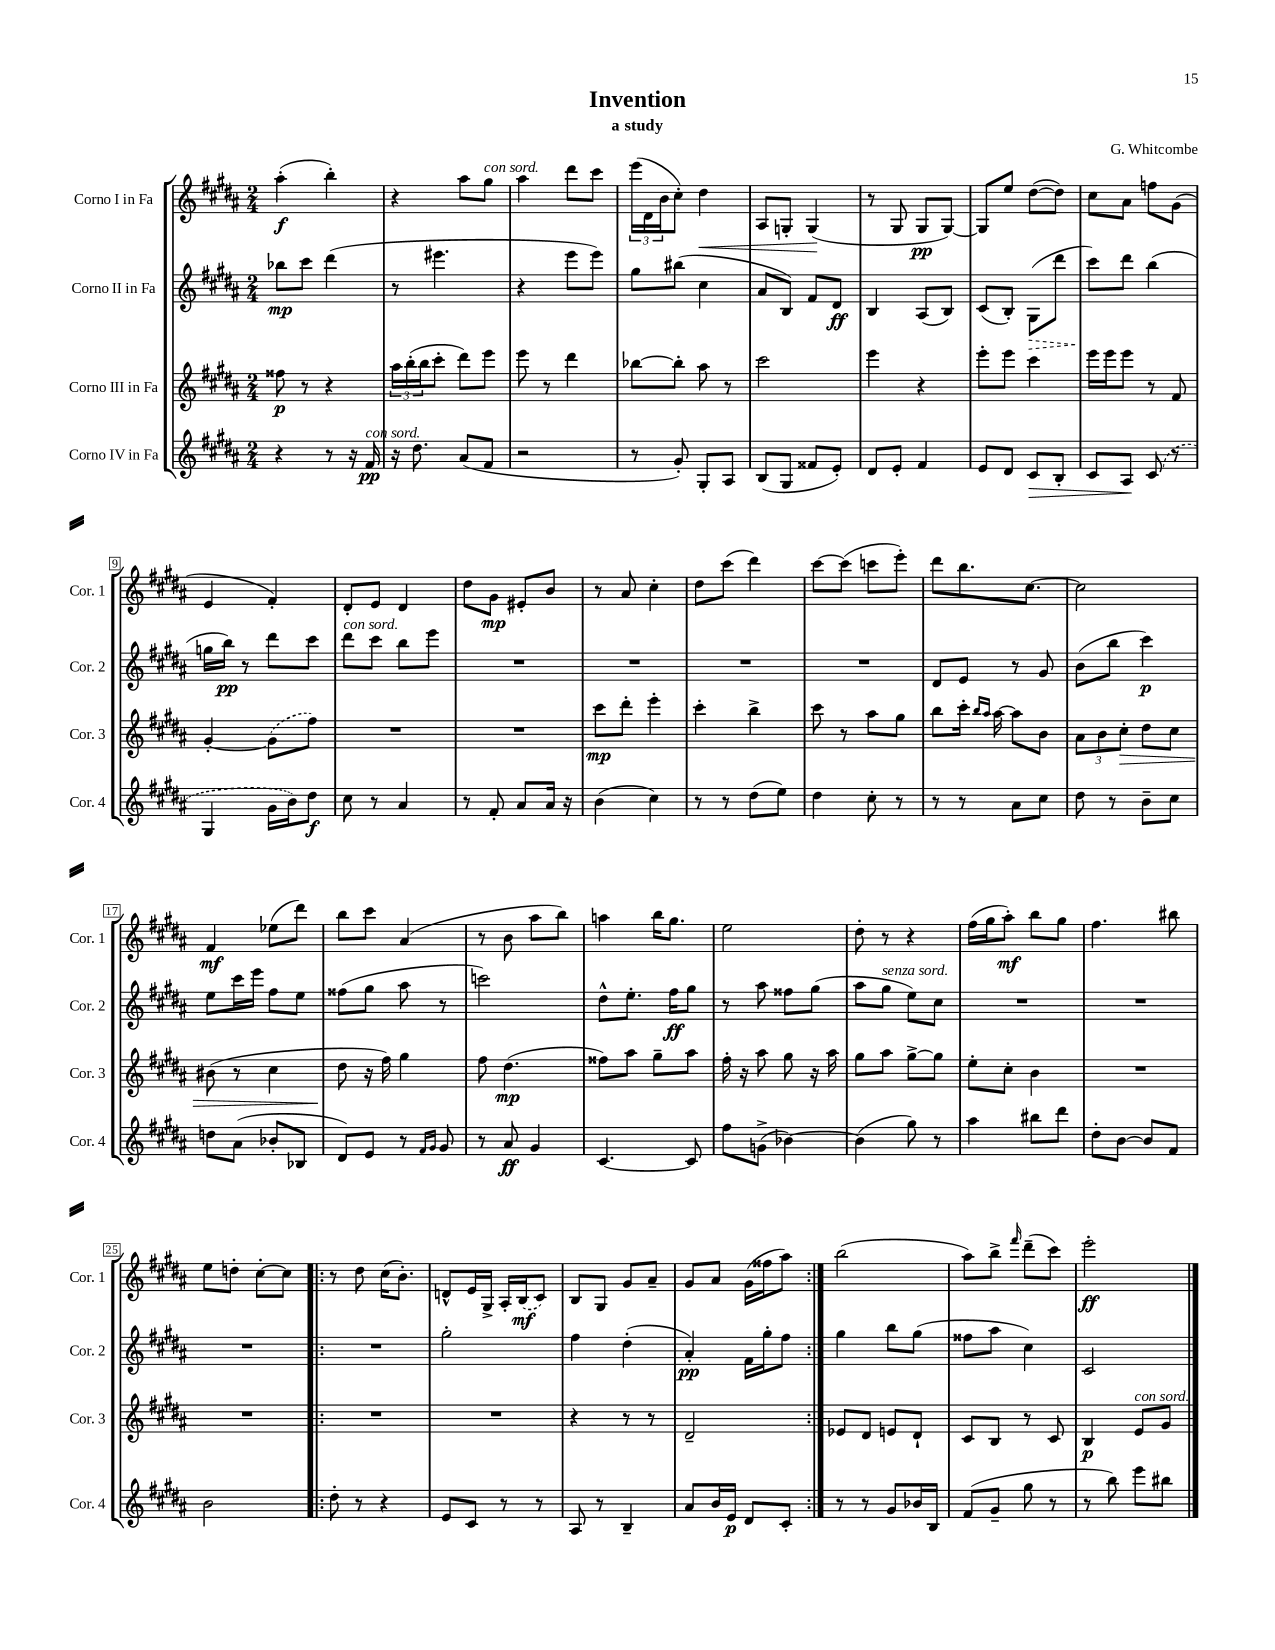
\header { title = "Invention" composer = "G. Whitcombe" subtitle = "a study" }
<<
\new StaffGroup <<
\new Staff = "s0" \with { instrumentName = "Corno I in Fa" shortInstrumentName = "Cor. 1" } {
    \clef treble \key b \major \numericTimeSignature \time 2/4
    ais''4-.\f( b''4-.) |
    r4 ais''8 gis''8^\markup { \italic "con sord." } |
    ais''4 dis'''8 cis'''8 |
    \tuplet 3/2 { e'''16( dis'16 b'16 } cis''8-.) dis''4\< |
    ais8 g8-. g4\!( |
    r8 gis8 gis8\pp gis8~) |
    gis8 e''8 dis''8~( dis''8) |
    cis''8 ais'8 f''8 gis'8( |
    e'4 fis'4-.) |
    dis'8-. e'8 dis'4 |
    dis''8 gis'8\mp eis'8-. b'8 |
    r8 ais'8 cis''4-. |
    dis''8 cis'''8( dis'''4) |
    cis'''8~ cis'''8( c'''8 e'''8-.) |
    dis'''8 b''8. cis''8.~ |
    cis''2 |
    fis'4\mf ees''8( dis'''8) |
    b''8 cis'''8 ais'4( |
    r8 b'8 ais''8 b''8) |
    a''4 b''16 gis''8. |
    e''2 |
    dis''8-. r8 r4 |
    fis''16( gis''16 ais''8-.\mf) b''8 gis''8 |
    fis''4. bis''8 |
    e''8 d''8-. cis''8~-. cis''8 |
    \repeat volta 2 { r8 dis''8 cis''16( b'8.-.) |
    d'8-^ e'16 gis16-> ais16-. \once \slurDashed b16\mf( cis'8) |
    b8 gis8 gis'8 ais'8-- |
    gis'8 ais'8 gis'16( fisis''16 ais''8) | }
    b''2( |
    ais''8) b''8-> \grace { fis'''16 } dis'''8--( cis'''8) |
    e'''2-.\ff \bar "|." |
}
\new Staff = "s1" \with { instrumentName = "Corno II in Fa" shortInstrumentName = "Cor. 2" } {
    \clef treble \key b \major \numericTimeSignature \time 2/4
    bes''8\mp cis'''8 dis'''4( |
    r8 eis'''4. |
    r4 e'''8 e'''8) |
    gis''8 bis''8( cis''4 |
    ais'8 b8) fis'8 dis'8\ff |
    b4 ais8( b8) |
    cis'8( b8-.) \once \override Hairpin.style = #'dashed-line gis8\>( dis'''8 |
    cis'''8\!) dis'''8 b''4( |
    g''16 b''16\pp) r8 dis'''8 cis'''8 |
    dis'''8^\markup { \italic "con sord." } cis'''8 b''8 e'''8 |
    R2 |
    R2 |
    R2 |
    R2 |
    dis'8 e'8 r8 gis'8 |
    b'8( b''8 cis'''4\p) |
    e''8 cis'''16 e'''16 fis''8 e''8 |
    fisis''8( gis''8 ais''8 r8 |
    c'''2) |
    dis''8-^ e''8.-. fis''16\ff gis''8 |
    r8 ais''8 fisis''8 gis''8( |
    ais''8 gis''8^\markup { \italic "senza sord." } e''8) cis''8 |
    R2 |
    R2 |
    R2 |
    \repeat volta 2 { R2 |
    gis''2-. |
    fis''4 dis''4-.( |
    ais'4-.\pp) fis'16 gis''16-. fis''8 | }
    gis''4 b''8 gis''8( |
    fisis''8 ais''8 cis''4) |
    cis'2 \bar "|." |
}
\new Staff = "s2" \with { instrumentName = "Corno III in Fa" shortInstrumentName = "Cor. 3" } {
    \clef treble \key b \major \numericTimeSignature \time 2/4
    fisis''8\p r8 r4 |
    \tuplet 3/2 { ais''16 b''16-.( b''16 } cis'''8-. dis'''8) e'''8 |
    e'''8 r8 dis'''4 |
    bes''8~ bes''8-. ais''8 r8 |
    cis'''2 |
    e'''4 r4 |
    e'''8-. e'''8 cis'''4 |
    e'''16 e'''16 e'''8 r8 fis'8 |
    gis'4~-. \once \slurDashed gis'8( fis''8) |
    R2 |
    R2 |
    cis'''8\mp dis'''8-. e'''4-. |
    cis'''4-. b''4-> |
    cis'''8 r8 ais''8 gis''8 |
    b''8 cis'''16-. \grace { b''16 ais''16 } ais''16~ ais''8 b'8 |
    \tuplet 3/2 { ais'8 b'8 cis''8-.\> } dis''8 cis''8 |
    bis'8( r8 cis''4 |
    dis''8\! r16 fis''16) gis''4 |
    fis''8 dis''4.\mp( |
    fisis''8) ais''8 gis''8-- ais''8 |
    fis''16-. r16 ais''8 gis''8 r16 ais''16 |
    gis''8 ais''8 gis''8~-> gis''8 |
    e''8-. cis''8-. b'4 |
    R2 |
    R2 |
    \repeat volta 2 { R2 |
    R2 |
    r4 r8 r8 |
    dis'2-- | }
    ees'8 dis'8 e'8 dis'8-! |
    cis'8 b8 r8 cis'8 |
    b4\p e'8^\markup { \italic "con sord." } gis'8 \bar "|." |
}
\new Staff = "s3" \with { instrumentName = "Corno IV in Fa" shortInstrumentName = "Cor. 4" } {
    \clef treble \key b \major \numericTimeSignature \time 2/4
    r4 r8 r16 fis'16\pp^\markup { \italic "con sord." } |
    r16 dis''8. ais'8( fis'8 |
    r2 |
    r8 gis'8-.) gis8-. ais8 |
    b8( gis8 fisis'8 e'8-.) |
    dis'8 e'8-. fis'4 |
    e'8 dis'8 cis'8\> b8-. |
    cis'8 ais8\! \once \slurDashed cis'8( r8 |
    gis4 gis'16 b'16) dis''8\f |
    cis''8 r8 ais'4 |
    r8 fis'8-. ais'8 ais'16 r16 |
    b'4( cis''4) |
    r8 r8 dis''8( e''8) |
    dis''4 cis''8-. r8 |
    r8 r8 ais'8 cis''8 |
    dis''8 r8 b'8-- cis''8 |
    d''8 ais'8( bes'8-. bes8 |
    dis'8) e'8 r8 \grace { fis'16 gis'16 } gis'8 |
    r8 ais'8\ff gis'4 |
    cis'4.~ cis'8 |
    fis''8 g'8->( bes'4~) |
    bes'4( gis''8) r8 |
    ais''4 bis''8 dis'''8 |
    dis''8-. b'8~ b'8 fis'8 |
    b'2 |
    \repeat volta 2 { dis''8-. r8 r4 |
    e'8 cis'8 r8 r8 |
    ais8 r8 b4-- |
    ais'8 b'16 e'16\p dis'8 cis'8-. | }
    r8 r8 gis'8 bes'16 b16 |
    fis'8( gis'8-- gis''8 r8 |
    r8 b''8) e'''8 bis''8 \bar "|." |
}
>>
>>
\layout { \context { \Score \override BarNumber.stencil = #(make-stencil-boxer 0.1 0.3 ly:text-interface::print) } }
